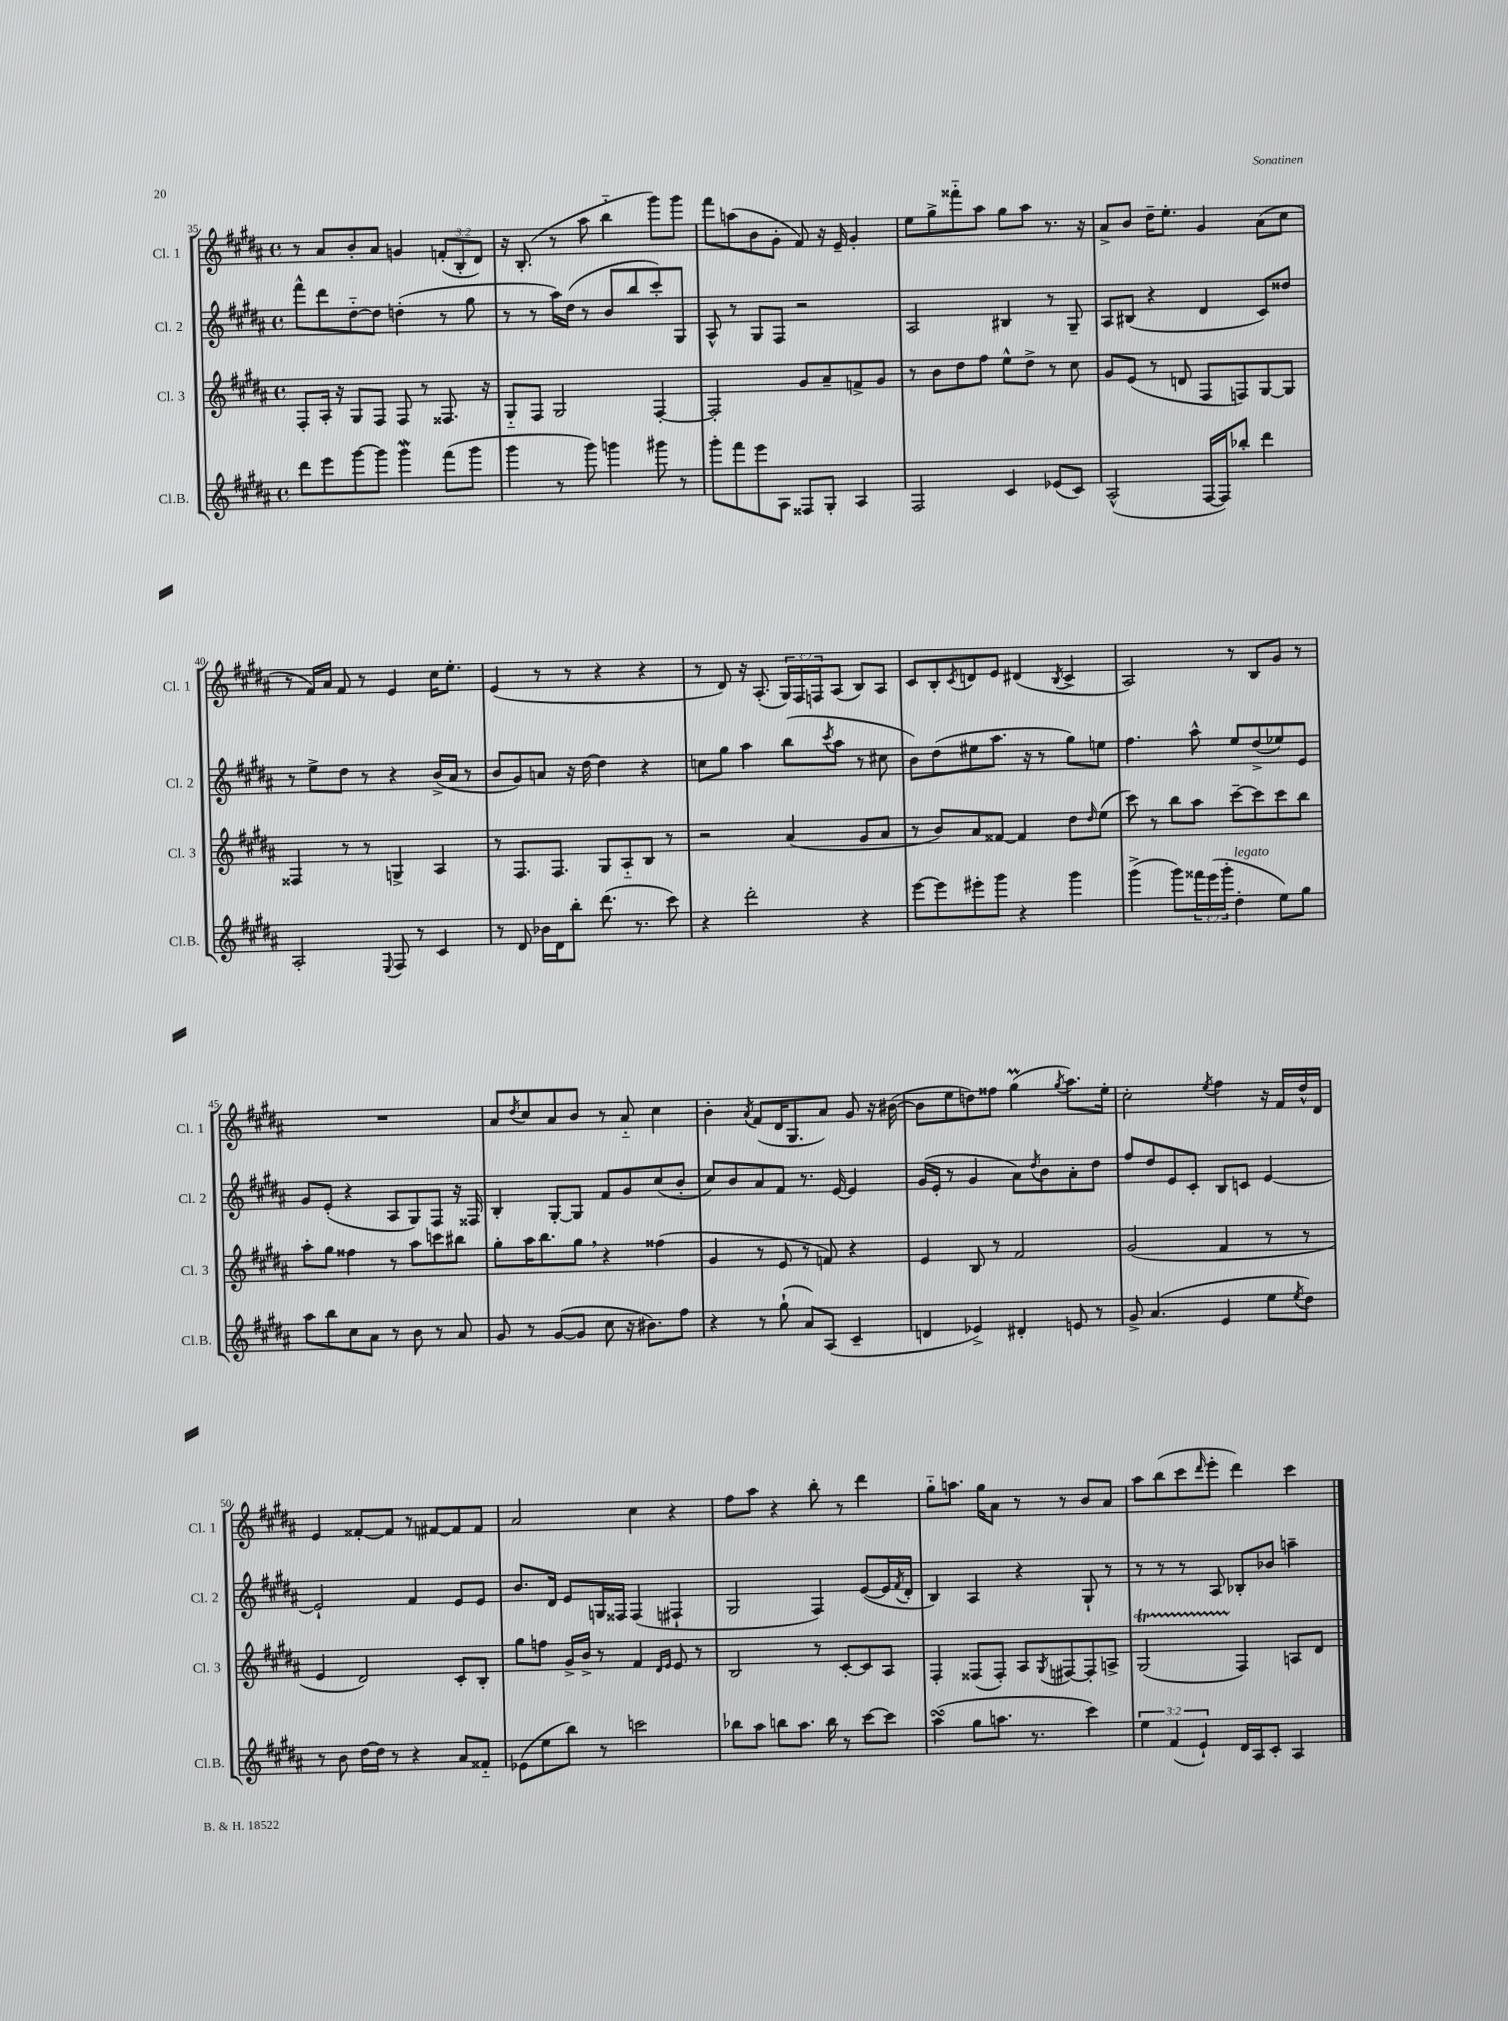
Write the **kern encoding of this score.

**kern	**kern	**kern	**kern
*staff4	*staff3	*staff2	*staff1
*clefG2	*clefG2	*clefG2	*clefG2
*k[f#c#g#d#a#]	*k[f#c#g#d#a#]	*k[f#c#g#d#a#]	*k[f#c#g#d#a#]
*M4/4	*M4/4	*M4/4	*M4/4
*met(c)	*met(c)	*met(c)	*met(c)
8ddd#	8F#'	8fff#^^	8r
8eee	16A#'	8ddd#	8a#
.	16r	.	.
[8ggg#	8G#	[8dd#'~	8b'
8ggg#]	8F#	8dd#]	8a#
4ggg#	8F#	(4dd'	4g
.	8r	.	.
(8fff#	8.F##	8r	(12f'
.	.	.	12B'
8ggg#	.	8gg#	.
.	.	.	12d#)
.	16r	.	.
=	=	=	=
4ggg#	8G#'~	8r	16r
.	.	.	(8.B'
.	8F#	8r	.
8r	2G#	16aa#)	8r
.	.	(16dd#	.
8ggg#)	.	8r	8aa#
4ggg	.	8b	4bb'~
.	.	8bb	.
8ggg#	[4F#'	8ccc#')	8ggg#)
8r	.	8G#	8ggg#
=	=	=	=
8ggg#'	2F#']	8A#^^	8fff#
8fff#	.	8r	(8aa
8eee	.	8G#	8b
8A#	.	8F#	8g#'
8F##	8g#	2r	8f#)
8G#'	8a#~	.	16r
.	.	.	16e~
4A#	8f^	.	4g#'
.	8g#	.	.
=	=	=	=
2F#	8r	2A#	8ee
.	8b	.	8gg#^
.	8dd#	.	8fff##'~
.	8ff#	.	8aa#
4c#	8ee^^	4B#	8gg#
.	8dd#^	.	8aa#
(8e-	8r	8r	8.r
8c#)	8cc#	8G#~	.
.	.	.	16r
=	=	=	=
(2A#^^	8g#	8A#	8a#^
.	(8e	(8B#	8b
.	8r	4r	16dd#~
.	.	.	8.ee'
.	8d	.	.
[16F#	8F#	4d#	4g#
16F#])	.	.	.
8bb-'	8F)	.	.
4ddd#	[8G#	8c#)	(8a#
.	8G#]	8dd##	8cc#
=	=	=	=
2A#'	4F##	8r	8r
.	.	8ee^	16f#)
.	.	.	16a#
.	8r	8dd#	8f#
.	8r	8r	8r
8qqE	.	.	.
8F#	4G^	4r	4e
8r	.	.	.
4c#	4A#	(16b^	16cc#
.	.	16a#	8.ee'
.	.	8r	.
=	=	=	=
8r	8r	8b	(4e
8d#	8.F#	8g#)	.
16b-	.	8a	8r
16d#	8.F#	.	.
8bb'	.	16r	8r
.	.	[16dd#	.
(8.ddd#	8G#	4dd#]	4r
.	8A#'~	.	.
8.r	.	.	.
.	8B	4r	4r
8ccc#)	8r	.	.
=	=	=	=
4r	2r	8cc	8r
.	.	8gg#	8d#)
2ddd#'	.	4aa#	16r
.	.	.	(8.A#'
.	(4a#	(8bb	24G#)
.	.	.	24F#
.	.	.	24F
.	.	8qccc#	.
.	.	8aa#	(8A#
4r	8g#	8r	8B)
.	8a#	8cc#	8A#
=	=	=	=
[8eee	8r	8b)	8c#
8eee]	8b)	(8dd#	8B'
.	.	.	8qc#
8eee#'	8a#	8ee#	8d
8ggg#	[8f##	8.aa#	8e
4r	4f##]	.	(4d#
.	.	16r	.
.	.	8r	.
.	.	.	8qB
4ggg#	8dd#	8gg#)	4c#^
.	16qqdd#	.	.
.	(8ee	8ee	.
=	=	=	=
(4ggg#^	8ccc#)	4.ff#	2A#)
.	8r	.	.
8ggg#)	8bb	.	.
24fff##	8aa#	8aa#^^	.
(24eee	.	.	.
24ggg#'	.	.	.
4dd#'	[8ccc#~	8ee	8r
.	8ccc#]	(8dd#^	8B
8ee)	8ccc#	8ee-)	8g#
8gg#	8bb	8e	8r
=	=	=	=
8aa#	8aa#'	8g#	1r
8bb	8gg#	(8e'	.
8cc#	4ff##	4r	.
8a#	.	.	.
8r	8r	8A#	.
8b	8aa#	8G#)	.
8r	8ccc	8F#	.
8a#	8bb#	16r	.
.	.	16F##	.
=	=	=	=
8g#	8gg#'	4B'	8a#
.	.	.	8qdd#
8r	16aa#	.	8cc#
.	8.bb	.	.
([8g#	.	[8G#'	8a#
8g#]	8gg#	8G#]	8b
8cc#	4r	8f#	8r
16r	.	8g#	8a#'~
8.b#)	.	.	.
.	(4ff##	(8cc#	4cc#
8ff#	.	8b'	.
=	=	=	=
4r	4g#	8cc#)	4b'
.	.	8b	.
.	.	.	8qa#
8r	8r	8a#	(8f#
(8gg#`	8e	8f#	16d#
.	.	.	8.G#
8a#)	8r	8.r	.
(8A#	8f)	.	8a#)
.	.	[16e	.
4c#~	4r	4e]	8g#
.	.	.	16r
.	.	.	([16b#
=	=	=	=
4d	4e	(16g#	8b#]
.	.	16e'	.
.	.	8r	8ee
4e-^)	8B	4g#	8dd)
.	8r	.	8ff##
4d#'	2f#	8a#)	(4gg#
.	.	8qdd#	.
.	.	8b	.
.	.	.	8qgg#
8e	.	8a#'	8.aa#)
8r	.	8dd#	.
.	.	.	16ee'
=	=	=	=
8g#^	(2g#	8ff#	2cc#'
(4.a#	.	8dd#	.
.	.	8e	.
.	.	8c#'	.
.	.	.	8qee
4e	4f#	8B	4ff#
.	.	8c	.
8ee	8r	[4e	16r
.	.	.	16f#
8qee	.	.	.
8dd#)	8r	.	16dd#^^
.	.	.	16d#
=	=	=	=
8r	4e	2e`]	4e
8b	.	.	.
[16dd#	2d#)	.	[8f##'
16dd#]	.	.	.
8r	.	.	8f##]
4r	.	4f#	8r
.	.	.	[8f#
8a#	8c#'	8e	8f#]
8f##'~	8B'	8e	8f#
=	=	=	=
(8e-	8gg#	8.b	2a#
8ee	8ff	.	.
.	.	16d#	.
8bb)	16g#^	8e	.
.	16b^	.	.
8r	8r	16G	.
.	.	16F##	.
2ccc	4f#	(4F##	4cc#
.	16qqd#	.	.
.	16qqe	.	.
.	8e	4F#`	4r
.	8r	.	.
=	=	=	=
8bb-	2B	2G#	8ff#
8aa#	.	.	8aa#
8bb	.	.	4r
8.aa#	.	.	.
.	8r	4F#)	8bb'
16bb	.	.	.
8r	[8c#'	.	8r
[8ccc#	8c#]	([8e	4ddd#
8ccc#]	8A#	16e]	.
.	.	8qf#	.
.	.	16d#'	.
=	=	=	=
(4aa#	4F#'	4B)	8gg#'~
.	.	.	8.aa
8gg#	(8F##	4A#	.
.	.	.	16gg#
8.aa	8F##')	.	8a#
.	8A#	4r	8r
8.r	.	.	.
.	8qG#	.	.
.	[8F#	.	8r
4ccc#)	8F#']	8G#`	8b
.	8A^	8r	8a#
=	=	=	=
6ee	(2G#	8r	8aa#
.	.	8r	(8bb
(6f#	.	.	.
.	.	8r	8ccc#
6e`)	.	.	.
.	.	.	16qqddd#
.	.	8A#	8eee'
16d#	4F#)	8B-'	4ddd#)
16A#	.	.	.
8c#'	.	8b-	.
4A#	8A	4aa~	4ccc#
.	8d#	.	.
==	==	==	==
*-	*-	*-	*-
